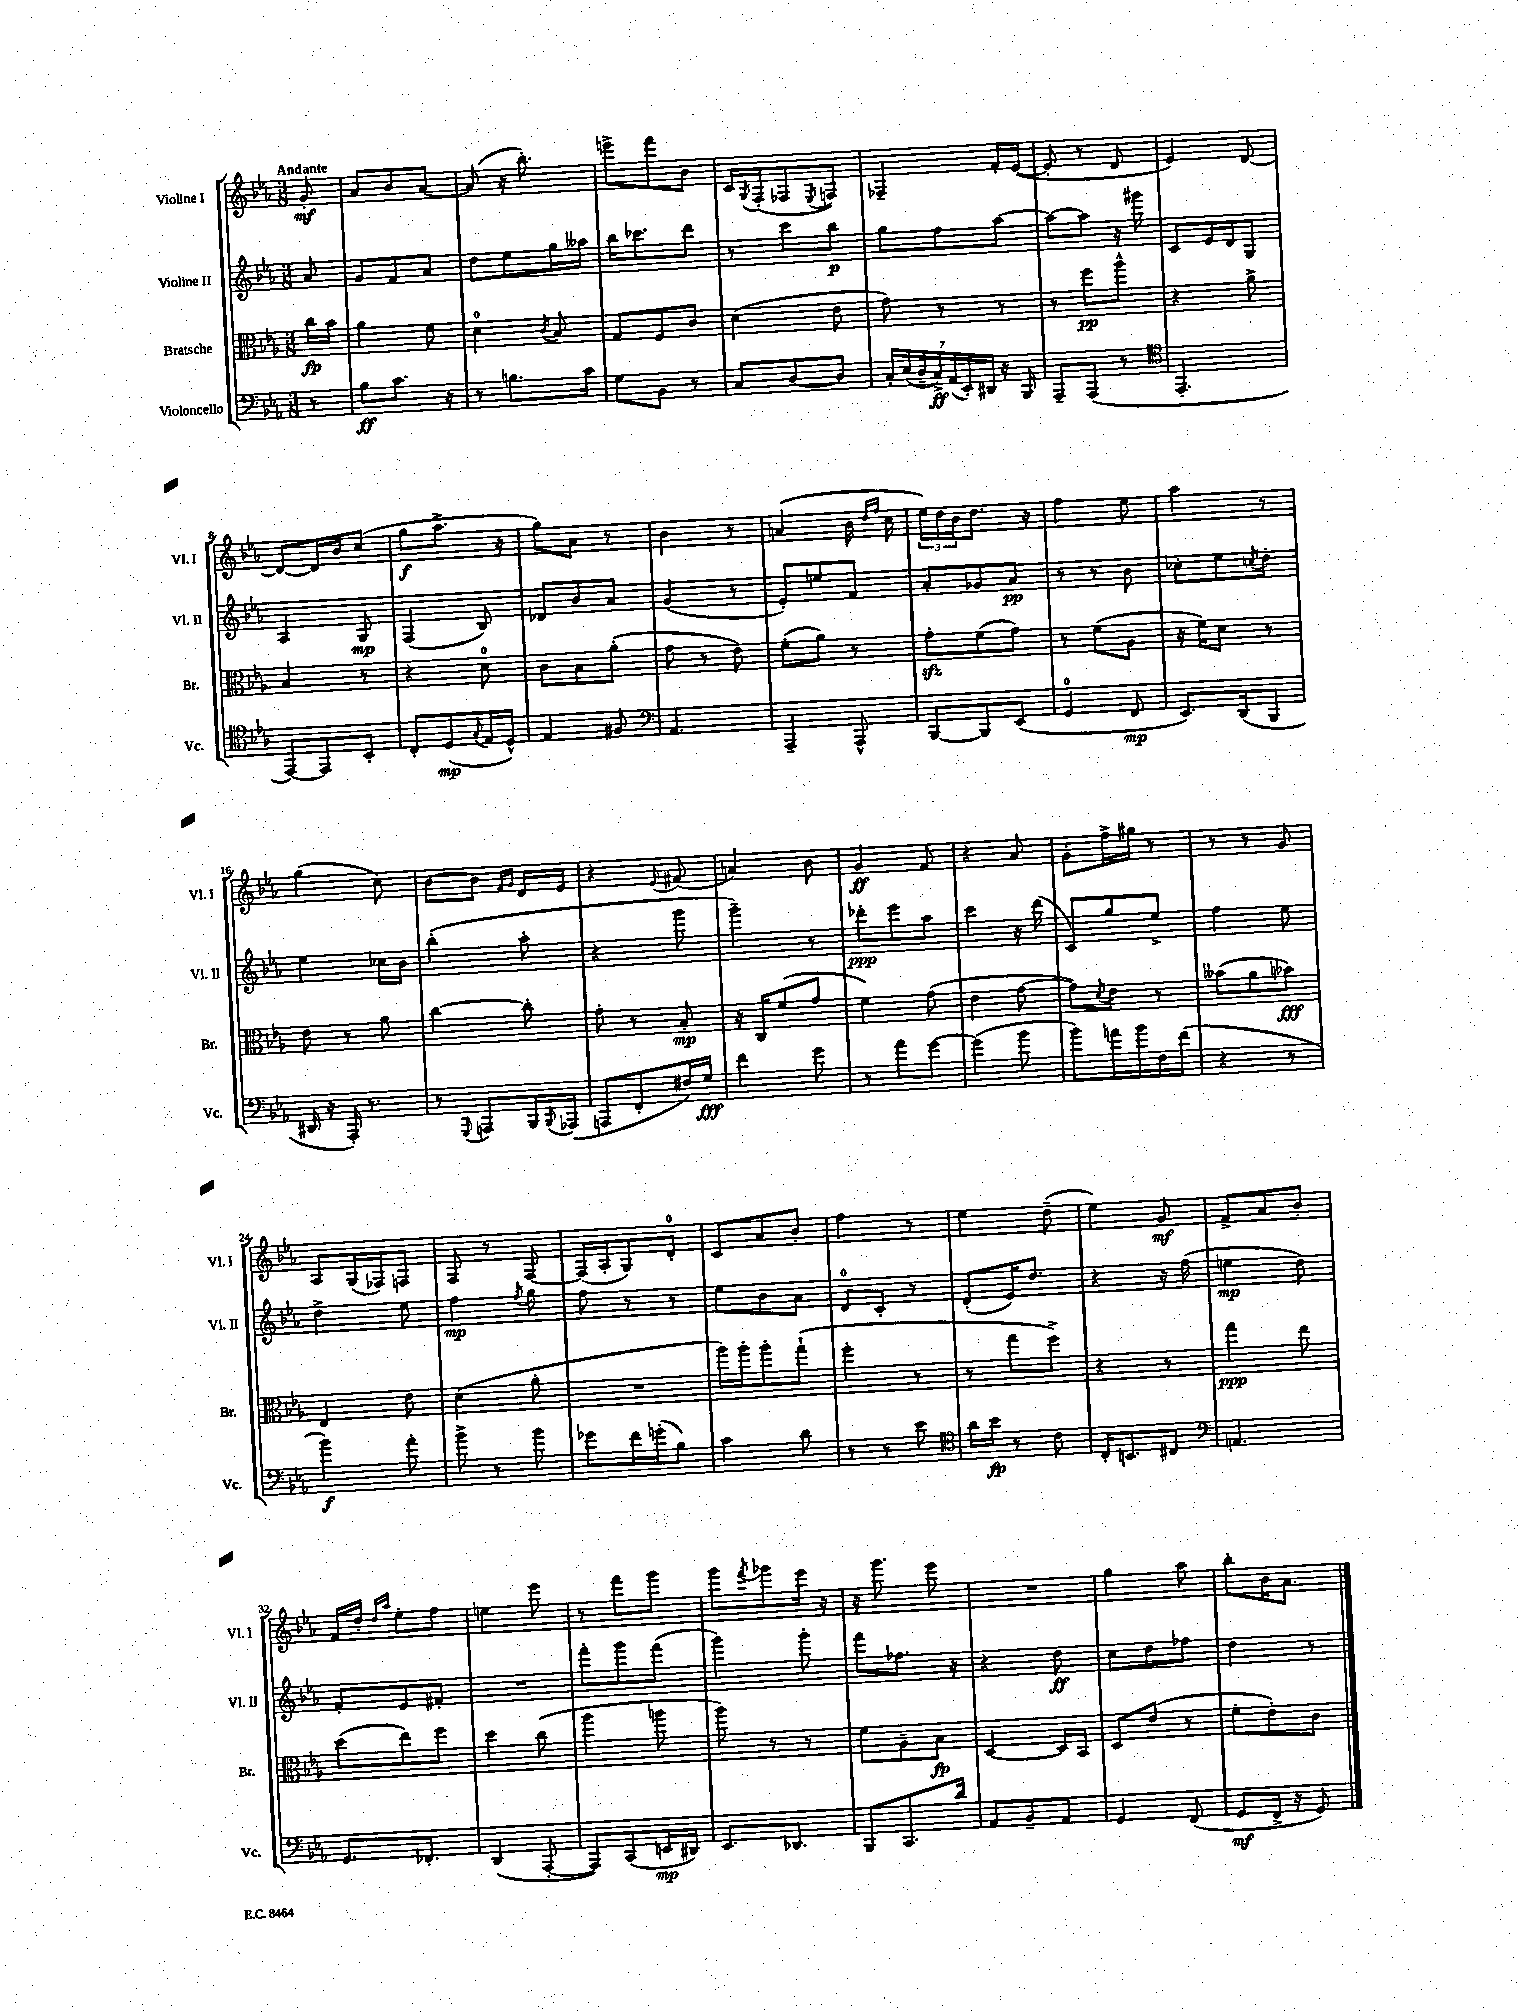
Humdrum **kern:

**kern	**kern	**kern	**kern
*staff4	*staff3	*staff2	*staff1
*clefF4	*clefC3	*clefG2	*clefG2
*k[b-e-a-]	*k[b-e-a-]	*k[b-e-a-]	*k[b-e-a-]
*M3/8	*M3/8	*M3/8	*M3/8
8r	16cc	8a-	8g'
.	16b-	.	.
=	=	=	=
8B-	4a-	8g	8a-
8.c	.	8f	8b-
.	8f	8a-	[8a-
16r	.	.	.
=	=	=	=
8r	4d	8dd	(8a-]
8.B	.	8ee-	16r
.	.	.	8.bb-')
.	8qc	.	.
.	8B-	16gg	.
16c	.	16aa--	.
=	=	=	=
8G	8G	16bb-	8eee^
.	.	8.ccc-	.
8BB-	8F	.	8fff
8r	8c	8ddd	8b-
=	=	=	=
8C	(4d	8r	16c
.	.	.	8qG
.	.	.	(16F'
[8D	.	8ccc	8F-
.	.	.	8qE-
8D]	8e-	8bb-	8F)
=	=	=	=
28C'	8g)	8gg	4F-~
(28E-	.	.	.
28D~	.	.	.
28C^)	.	.	.
.	8r	8ff	.
(28AA-	.	.	.
28EE-')	.	.	.
28DD#	.	.	.
16r	8r	[8aa-	16f'
16BBB-	.	.	([16e-
=	=	=	=
8AAA-~	8r	8aa-_	8e-']
(8AAA-	8ff	8aa-]	8r
8r	8aa-^^	16r	8d
.	.	16ggg#	.
=	=	=	=
*clefC4	*	*	*
4.EE-'	4r	8c	4e-)
.	.	16e-	.
.	.	16d	.
.	8a-^	8G	[8d
=	=	=	=
[8EE-)	4B-	4A-	8d_
8EE-]	.	.	16d]
.	.	.	16b-
8BB-'	8r	8G	(8cc
=	=	=	=
8C'	4r	(4F	8gg
(8D	.	.	8.aa-^
8qqG	.	.	.
16E-	8d	8B-)	.
16D^^)	.	.	16r
=	=	=	=
4E-	8c	8d-	8gg)
.	8B-	8b-	8a-
8F#	(8a-'	8a-	8r
=	=	=	=
*clefF4	*	*	*
4.AA-	8g	(4g	4b-
.	8r	.	.
.	8e-)	8r	8r
=	=	=	=
4AAA-~	(8f'	8e-')	(4a
.	8a-)	8ee	.
8AAA-^^	8r	8f	16b-
.	.	.	16qqdd
.	.	.	16qqff
.	.	.	16cc
=	=	=	=
[8BBB-	8g'	8a-'	24ee-)
.	.	.	24dd
.	.	.	24b-
8BBB-]	(8f	8g-	8.dd
(8EE-	8g)	8a-	.
.	.	.	16r
=	=	=	=
4GG	8r	8r	4ff
.	(8f	8r	.
8FF	8A-	8b-	8ee-
=	=	=	=
8.EE-)	16r	8cc-'	4aa-
.	16f)	.	.
.	8d	8ee-	.
(16DD	.	.	.
.	.	8qcc	.
8BBB-	8r	8dd'	8r
=	=	=	=
16DD#	8e-	4ee-	(4gg
16r	.	.	.
16AAA-')	8r	.	.
8.r	.	.	.
.	8a-	16cc-	8cc)
.	.	16b-	.
=	=	=	=
8r	[4cc	(4bb-'	[8b-
8qqGGG	.	.	.
8AAA	.	.	8b-]
.	.	.	16qqf
.	.	.	16qqg
16BBB-	8cc']	8aa-'	16d
8qqBBB-	.	.	.
(16AAA-	.	.	16e-
=	=	=	=
8AAA	8g'	4r	4r
8FF'	8r	.	.
.	.	.	8qqe-
16F#)	8B-'	8ggg	(8f#
16G	.	.	.
=	=	=	=
4f	16r	4ggg~)	4a)
.	16C	.	.
.	(8f	.	.
8g	8g	8r	8b-
=	=	=	=
8r	4f)	8ddd-'	4g
8a-	.	8eee-	.
[8g	(8g	8aa-	8f
=	=	=	=
(4g]	4e-	4ccc	4r
8b-	[8g	16r	8a-
.	.	(16ddd	.
=	=	=	=
8b-)	8g])	8c)	8g'
.	8qd	.	.
16a	8e-	8gg	16ff^
16b-	.	.	16gg#
16F	8r	8ee-^	8r
(16f	.	.	.
=	=	=	=
4r	(8b--	4ff	8r
.	8a-	.	8r
8r	8b-)	8ee-	8g
=	=	=	=
4b-)	4E-	4dd^	8A-
.	.	.	(16G
.	.	.	16F-)
8a-'	8e-	8ee-	8F
=	=	=	=
8b-^	(4d	4ff	8F
8r	.	.	8r
.	.	8qff	.
8b-	8a-'	8gg	[8F
=	=	=	=
8g-	4.r	8ff	(16F]
.	.	.	16A-'
16f	.	8r	8G)
(16g'	.	.	.
8B-)	.	8r	8d'
=	=	=	=
4c	16aa-)	8ee-	8c
.	16aa-'	.	.
.	8aa-'	8b-	8a-
8d	(8gg`	8a-	8b-'
=	=	=	=
8r	4ff'	8d	4ff
8r	.	8c'	.
8e-	8r	8r	8r
=	=	=	=
*clefC4	*	*	*
16a-	8r	(8d'	4ee-
16b-	.	.	.
8r	8gg	16e-)	.
.	.	8.dd	.
8c	8ff^)	.	(8dd~
=	=	=	=
16C'	4r	4r	4ee-)
8.BB	.	.	.
8C#	8r	16r	8g
.	.	(16ff	.
=	=	=	=
*clefF4	*	*	*
4.AA	4gg	4ee	8f^
.	.	.	8a-
.	8ee-	8dd)	8b-'
=	=	=	=
8.GG	(8dd	8f'	16f
.	.	.	16dd'
.	.	.	16qqdd
.	.	.	16qqaa-
.	8ee-)	8e-	8ee-'
8.FF-'	.	.	.
.	8ff	8f#'	8ff
=	=	=	=
(4DD	4dd	4.r	4ee
[8AAA-'	(8cc	.	8eee-
=	=	=	=
8AAA-])	4aa-	8fff'	8r
(8CC	.	8ggg	8fff
16EE	8aa	(8fff	8ggg
16DD#)	.	.	.
=	=	=	=
8.EE-	8aa-)	4ggg)	8ggg
.	.	.	8qfff
.	8r	.	8ggg-
8.DD-	.	.	.
.	8r	8ggg'	16eee-
.	.	.	16r
=	=	=	=
8BBB-	8f	8fff	16r
.	.	.	8.ggg
8.CC	8A-~	8.ff-	.
.	8B-	.	8eee-
16d	.	16r	.
=	=	=	=
8AA-	[4D	4r	4.r
8BB-~	.	.	.
8AA-	16D]	8dd	.
.	16BB-	.	.
=	=	=	=
4GG	8D	8cc	4gg
.	(8e-	8dd	.
(8FF	8r	8ff-	8aa-
=	=	=	=
8GG	8f'	4dd	8bb-'
16FF^	8e-')	.	16b-
16r	.	.	8.a-
8GG)	8c	8r	.
==	==	==	==
*-	*-	*-	*-
